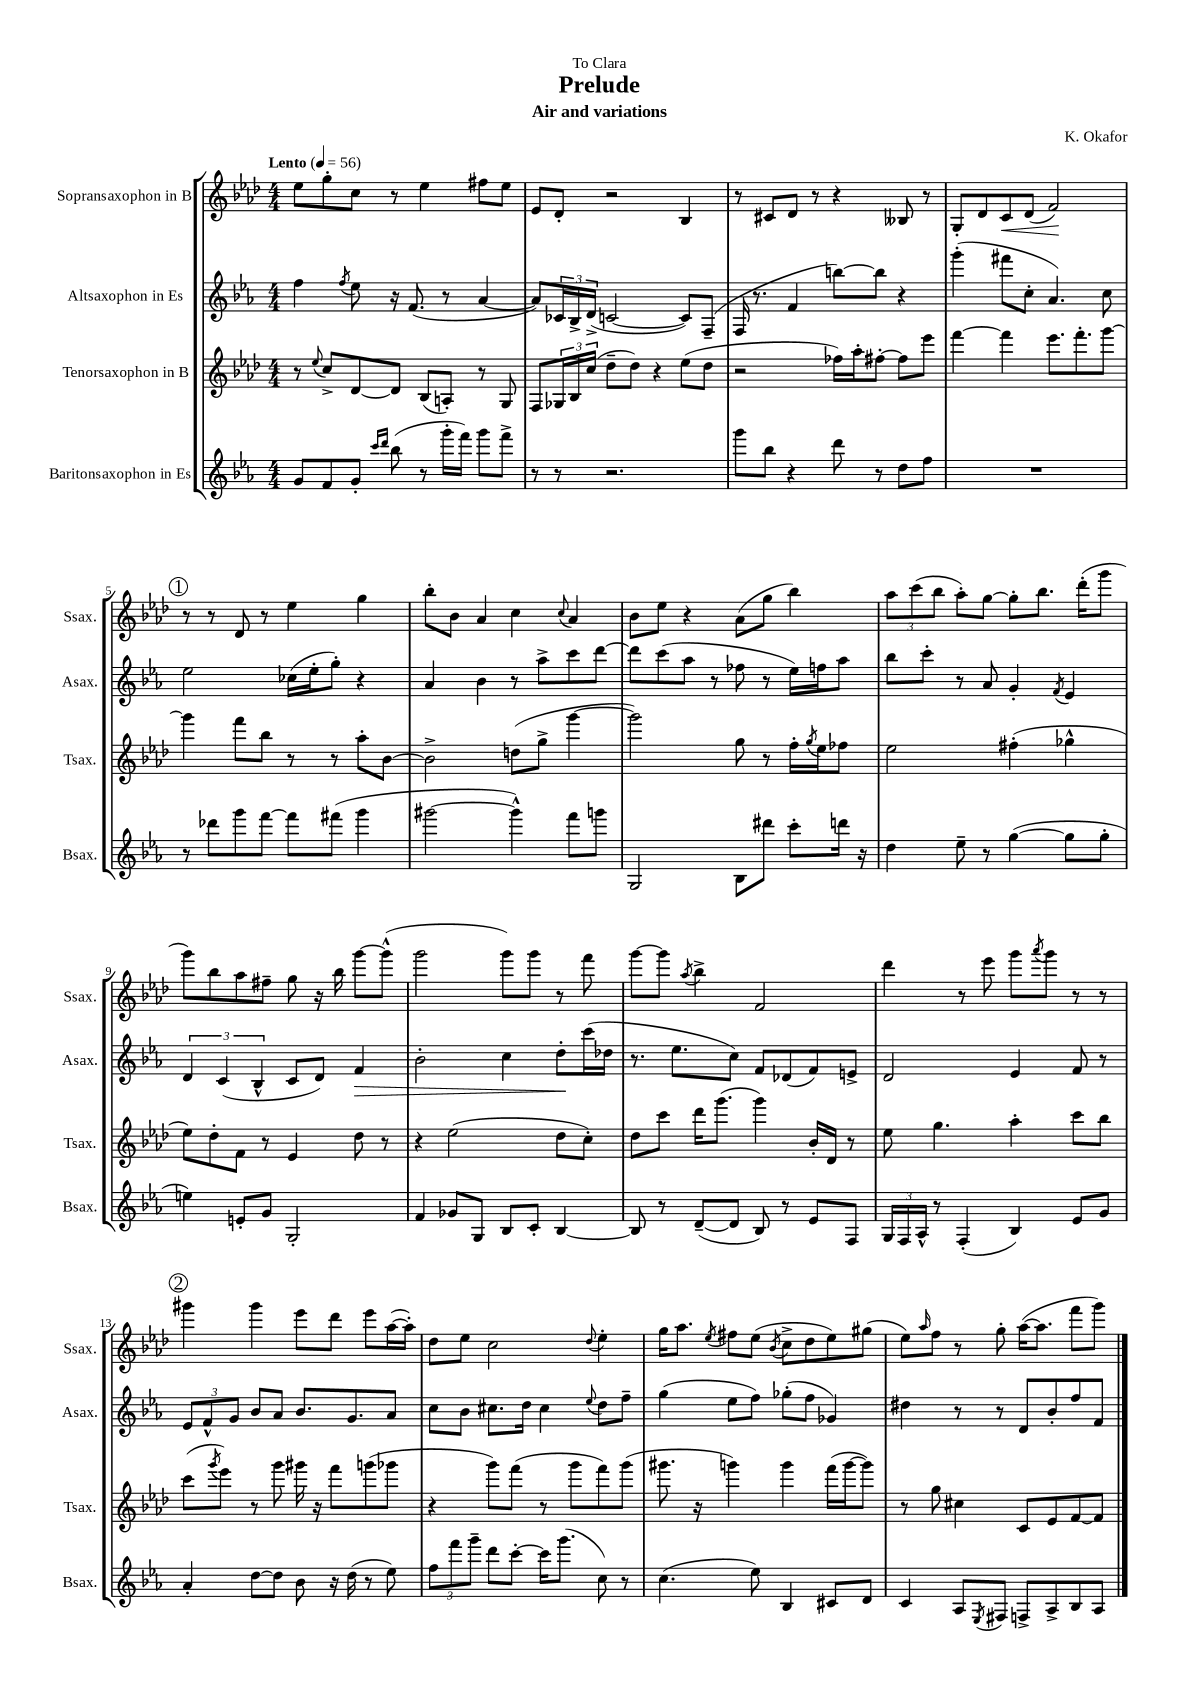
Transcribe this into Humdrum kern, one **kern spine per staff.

**kern	**kern	**kern	**kern
*staff4	*staff3	*staff2	*staff1
*clefG2	*clefG2	*clefG2	*clefG2
*k[b-e-a-]	*k[b-e-a-d-]	*k[b-e-a-]	*k[b-e-a-d-]
*M4/4	*M4/4	*M4/4	*M4/4
*MM56	*MM56	*MM56	*MM56
8g	8r	4ff	8ee-
.	8qqee-	.	.
8f	8cc^	.	8gg'
.	.	8qff	.
8g'	[8d-	8ee-	8cc
16qqccc	.	.	.
16qqddd	.	.	.
(8bb-	8d-]	16r	8r
.	.	(8.f	.
8r	(8B-	.	4ee-
16ggg'	8A')	8r	.
16fff)	.	.	.
8ggg	8r	[4a-	8ff#
8fff^	8G	.	8ee-
=	=	=	=
8r	8F	8a-])	8e-
8r	24G-	24c-	8d-'
.	24B-	24B-^	.
.	(24cc	(24d^	.
2.r	8dd-~	[2c	2r
.	8dd-)	.	.
.	4r	.	.
.	(8ee-	8c])	4B-
.	8dd-	(8F~	.
=	=	=	=
8ggg	2r	16F	8r
.	.	8.r	.
8bb-	.	.	8c#
4r	.	4f	8d-
.	.	.	8r
8ddd	16ff-)	[8bb)	4r
.	16aa-'	.	.
8r	[8ff#'	8bb]	.
8dd	8ff#]	4r	8B--
8ff	8eee-	.	8r
=	=	=	=
1r	[4fff	(4ggg'	8G'
.	.	.	8d-
.	4fff]	8fff#	8c
.	.	8cc'	(8d-
.	8.eee-	4.a-)	2f)
.	8.fff'	.	.
.	[8ggg	8cc	.
=	=	=	=
8r	4ggg]	2ee-	8r
8ddd-	.	.	8r
8ggg	8fff	.	8d-
[8fff	8bb-	.	8r
8fff]	8r	(16cc-	4ee-
.	.	16ee-'	.
(8fff#	8r	8gg')	.
4ggg	8aa-'	4r	4gg
.	[8b-	.	.
=	=	=	=
[2ggg#	2b-^]	4a-	8bb-'
.	.	.	8b-
.	.	4b-	4a-
4ggg#^^])	(8dd	8r	4cc
.	8gg^	8aa-^	.
.	.	.	8qqcc
8fff	[4ggg	8ccc	4a-
8ggg	.	[8ddd	.
=	=	=	=
2G	2ggg])	8ddd]	8b-
.	.	(8ccc	8ee-
.	.	8aa-	4r
.	.	8r	.
8B-	8gg	8ff-	(8a-
8ddd#	8r	8r	8gg
8ccc'	16ff'	16ee-)	4bb-)
.	8qgg	.	.
.	16ee-	16ff	.
16ddd	8ff-	8aa-	.
16r	.	.	.
=	=	=	=
4dd	2ee-	8bb-	12aa-
.	.	.	(12ccc
.	.	8ccc'	.
.	.	.	12bb-
8ee-~	.	8r	8aa-')
8r	.	8a-	[8gg
([4gg	(4ff#'	4g'	8gg']
.	.	.	8.bb-
.	.	8qf	.
8gg]	4gg-^^	4e-	.
.	.	.	(16ddd-'
8gg'	.	.	8ggg
=	=	=	=
4ee)	8ee-)	6d	8ggg)
.	8dd-'	.	8bb-
.	.	(6c	.
8e'	8f	.	8aa-
.	.	6B-^^	.
8g	8r	.	8ff#~
2G'	4e-	8c	8gg
.	.	8d)	16r
.	.	.	16bb-
.	8dd-	4f	[8ggg
.	8r	.	(8ggg^^]
=	=	=	=
4f	4r	2b-'	2ggg
8g-	(2ee-	.	.
8G	.	.	.
8B-	.	4cc	8ggg)
8c'	.	.	8ggg
[4B-	8dd-	8dd'	8r
.	8cc')	(16ccc	8fff
.	.	16dd-	.
=	=	=	=
8B-]	8dd-	8.r	[8ggg
8r	8ccc	.	8ggg]
.	.	8.ee-	.
.	.	.	8qaa-
([8d~	16ddd-	.	4bb-^
.	(8.ggg	.	.
8d]	.	8cc)	.
8B-)	4ggg)	8f	2f
8r	.	(8d-	.
8e-	16b-'	8f)	.
.	16d-	.	.
8F	8r	8e^	.
=	=	=	=
24G	8ee-	2d	4ddd-
24F	.	.	.
24A-^^	.	.	.
8r	4.gg	.	.
(4F'	.	.	8r
.	.	.	8eee-
4B-)	4aa-'	4e-	8ggg
.	.	.	8qaaa-
.	.	.	8ggg
8e-	8ccc	8f	8r
8g	8bb-	8r	8r
=	=	=	=
4a-'	(8ccc	12e-	4ggg#
.	.	12f^^	.
.	8qggg	.	.
.	8eee-)	.	.
.	.	12g	.
[8dd	8r	8b-	4ggg#
8dd]	8ggg	8a-	.
8b-	16ggg#	8.b-	8eee-
.	16r	.	.
16r	8fff	.	8ddd-
(16dd	.	8.g	.
8r	(8ggg	.	8eee-
8ee-)	8ggg-	8a-	([16aa-
.	.	.	16aa-'])
=	=	=	=
12ff	4r	8cc	8dd-
12fff	.	.	.
.	.	8b-	8ee-
12ggg~	.	.	.
8ddd	8ggg)	8.cc#	2cc
[8ccc'	(8fff	.	.
.	.	16dd	.
16ccc]	8r	4cc#	.
(8.ggg	.	.	.
.	8ggg	.	.
.	.	8qqee-	8qqdd-
8cc)	8fff)	8dd	4ee-'
8r	(8ggg	8ff~	.
=	=	=	=
(4.cc	8.ggg#	(4gg	16gg
.	.	.	8.aa-
.	16r	.	.
.	.	.	8qee-
.	4ggg)	8ee-	8ff#
8ee-)	.	8ff)	(8ee-
.	.	.	8qb-
4B-	4ggg	(8gg-'	8cc^
.	.	8ff	8dd-
8c#	(16fff	4g-)	8ee-)
.	[16ggg	.	.
8d	8ggg])	.	(8gg#
=	=	=	=
4c	8r	4dd#	8ee-)
.	.	.	16qqaa-
.	8gg	.	8ff
8A-	4cc#	8r	8r
8qE-	.	.	.
8F#	.	8r	8gg'
8F^	8c	8d	([16aa-
.	.	.	8.aa-]
8A-^	8e-	8b-'	.
8B-	[8f	8ff	8fff
8A-	8f]	8f	8ggg)
==	==	==	==
*-	*-	*-	*-
